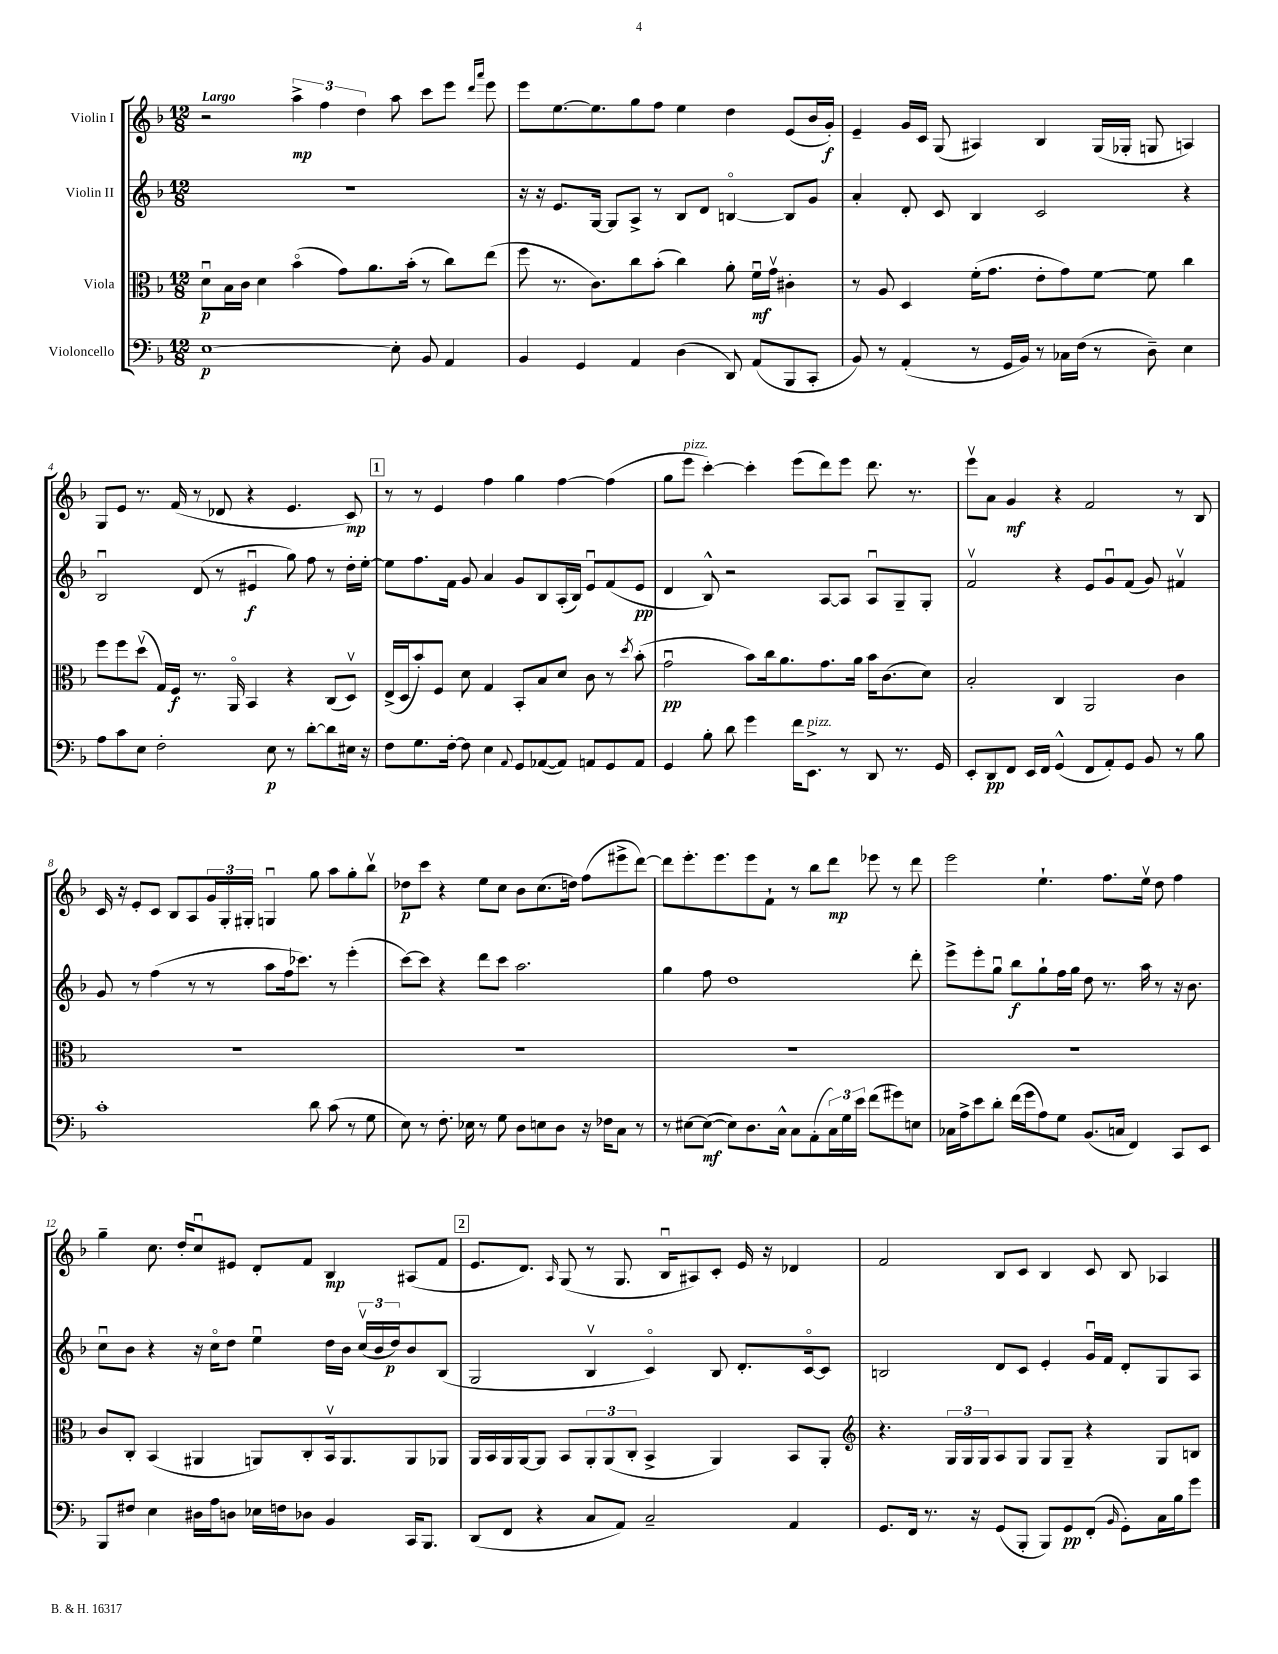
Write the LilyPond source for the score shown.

<<
\new StaffGroup <<
\new Staff = "s0" \with { instrumentName = "Violin I" } {
    \clef treble \key f \major \numericTimeSignature \time 12/8 \tempo "Largo"
    r2 \tuplet 3/2 { a''4->\mp f''4 d''4 } a''8 c'''8 e'''8 \grace { d'''16 a'''16 } e'''8 |
    e'''8 e''8.~ e''8. g''8 f''8 e''4 d''4 e'8( bes'16 g'16-.\f) |
    e'4-- g'16 c'16 g8( ais4) bes4 g16( ges16-. g8 a4) |
    g8 e'8 r8. f'16( r8 des'8 r4 e'4. c'8\mp) |
    \mark \markup { \box "1" } r8 r8 e'4 f''4 g''4 f''4~ f''4( |
    g''8 e'''8^\markup { \italic "pizz." } c'''4~-.) c'''4-. e'''8( d'''8) e'''8 d'''8. r8. |
    e'''8\upbow a'8 g'4\mf r4 f'2 r8 bes8 |
    c'16 r16 e'8-. c'8 bes8 a8 \tuplet 3/2 { g'16 g16-. gis16-. } g4\downbow g''8 a''8 g''8-. bes''8\upbow |
    des''8\p c'''8 r4 e''8 c''8 bes'8 c''8.( d''16) f''8( eis'''8-> d'''8~) |
    d'''8 e'''8.-. e'''8. e'''8 f'8-! r8 bes''8 d'''8\mp ees'''8 r8 d'''8 |
    e'''2 e''4.-! f''8. e''16\upbow d''8 f''4 |
    g''4-- c''8. d''16-. c''8\downbow eis'8 d'8-. f'8 bes4\mp ais8( f'8 |
    \mark \markup { \box "2" } e'8. d'8.) \grace { a16 } g8( r8 g8. bes16\downbow ais8) c'8-. e'16 r16 des'4 |
    f'2 bes8 c'8 bes4 c'8 bes8 aes4 \bar "|." |
}
\new Staff = "s1" \with { instrumentName = "Violin II" } {
    \clef treble \key f \major \numericTimeSignature \time 12/8
    R1. |
    r16 r16 e'8. g16~ g8 a8-> r8 bes8 d'8 b4~\flageolet b8 g'8 |
    a'4-. d'8-. c'8 bes4 c'2 r4 |
    bes2\downbow d'8( r8 eis'4\downbow\f g''8) f''8 r8 d''16-. e''16~-. |
    \mark \markup { \box "1" } e''8 f''8. f'16 g'8 a'4 g'8 bes8 a16-.( bes16) e'8\downbow f'8( e'8\pp |
    d'4 bes8-^) r2 a8~ a8 a8\downbow g8-- g8-. |
    f'2\upbow r4 e'8 g'8\downbow f'8( g'8) fis'4\upbow |
    g'8 r8 f''4( r8 r8 a''8 f''16 ces'''8.) r8 e'''4-.( |
    c'''8~) c'''8 r4 d'''8 c'''8 a''2. |
    g''4 f''8 d''1 d'''8-. |
    e'''8-> e'''8-. g''8\downbow bes''8\f g''8-! f''16 g''16 d''8 r8. a''16 r8 r16 bes'8. |
    c''8\downbow bes'8 r4 r16 c''16\flageolet d''8 e''4\downbow d''16 bes'16 \tuplet 3/2 { c''16\upbow( bes'16 d''16\p) } bes'8 bes8( |
    \mark \markup { \box "2" } g2 bes4\upbow c'4\flageolet) bes8 d'8.-. c'16~\flageolet c'8 |
    b2 d'8 c'8 e'4-. g'16\downbow f'16 d'8-. g8 a8 \bar "|." |
}
\new Staff = "s2" \with { instrumentName = "Viola" } {
    \clef alto \key f \major \numericTimeSignature \time 12/8
    d'8\downbow\p bes16 c'16 d'4 bes'4\flageolet( g'8) a'8. bes'16-.( r8 c''8) e''8( |
    f''8 r8. c'8.) c''8 bes'8-.( c''4) a'8-. f'16\downbow\mf g'16\upbow cis'4-. |
    r8 a8 d4 f'16-.( g'8. e'8-. g'8) f'8~ f'8 c''4 |
    f''8 f''8 d''8\upbow( g16) f16\f r8. a,16\flageolet bes,4 r4 c8( d8\upbow) |
    \mark \markup { \box "1" } e16->( d16 bes'8-.) f8 d'8 g4 bes,8-. bes8 d'8 c'8 r8 \acciaccatura { d''8 } bes'8-.( |
    g'2\downbow\pp bes'8) c''16 a'8. g'8. a'16 bes'16 c'8.( d'8) |
    bes2-. c4 a,2 c'4 |
    R1. |
    R1. |
    R1. |
    R1. |
    c'8 c8-. bes,4( ais,4 a,8) c8-. bes,16\upbow a,8. a,8 aes,8 |
    \mark \markup { \box "2" } a,16 bes,16 a,16 a,16~ a,8 bes,8 \tuplet 3/2 { a,8-. a,8( c8-. } bes,4-> a,4) bes,8 a,8-. |
    \clef treble r4. \tuplet 3/2 { g16 g16 g16 } a8 g8 g8 g8-- r4 g8 b8 \bar "|." |
}
\new Staff = "s3" \with { instrumentName = "Violoncello" } {
    \clef bass \key f \major \numericTimeSignature \time 12/8
    e1~\p e8-. bes,8 a,4 |
    bes,4 g,4 a,4 d4( d,8) a,8( bes,,8 c,8-. |
    bes,8) r8 a,4-.( r8 g,16 bes,16) r8 ces16 f16( r8 d8--) e4 |
    a8 c'8 e8 f2-. e8\p r8 d'8~-. d'8 eis16 r16 |
    \mark \markup { \box "1" } f8 g8. f16~-. f8 e4 \appoggiatura { a,8 } g,8 aes,8~( aes,8) a,8 g,8 a,8 |
    g,4 bes8-. d'8 g'4 f'16 e,8.->^\markup { \italic "pizz." } r8 d,8 r8. g,16 |
    e,8-. d,8\pp f,8 e,16 f,16 g,4-^( f,8 a,8-.) g,8 bes,8 r8 bes8 |
    c'1-. d'8 c'8( r8 g8 |
    e8) r8 f8.-. ees16 r8 g8 d8 e8 d8 r16 fes16 c8 r8 |
    r8 eis8~ eis8~\mf( eis8) d8. c16-^ c8 a,8-.( \tuplet 3/2 { c16) g16 e'16 } f'8( gis'8) e8 |
    ces16 a16-> e'8 d'8-. f'16( g'16 a8) g8 bes,8.( c16 f,4) c,8 e,8 |
    bes,,8 fis8 e4 dis16 a16 d8 ees16 f16 des8 bes,4 c,16 bes,,8. |
    \mark \markup { \box "2" } d,8( f,8 r4 c8 a,8) c2-- a,4 |
    g,8. f,16 r8. r16 g,8( bes,,8-. bes,,8) g,8\pp f,8-.( \grace { bes,16 } g,8-.) c16 bes16 g'8 \bar "|." |
}
>>
>>
